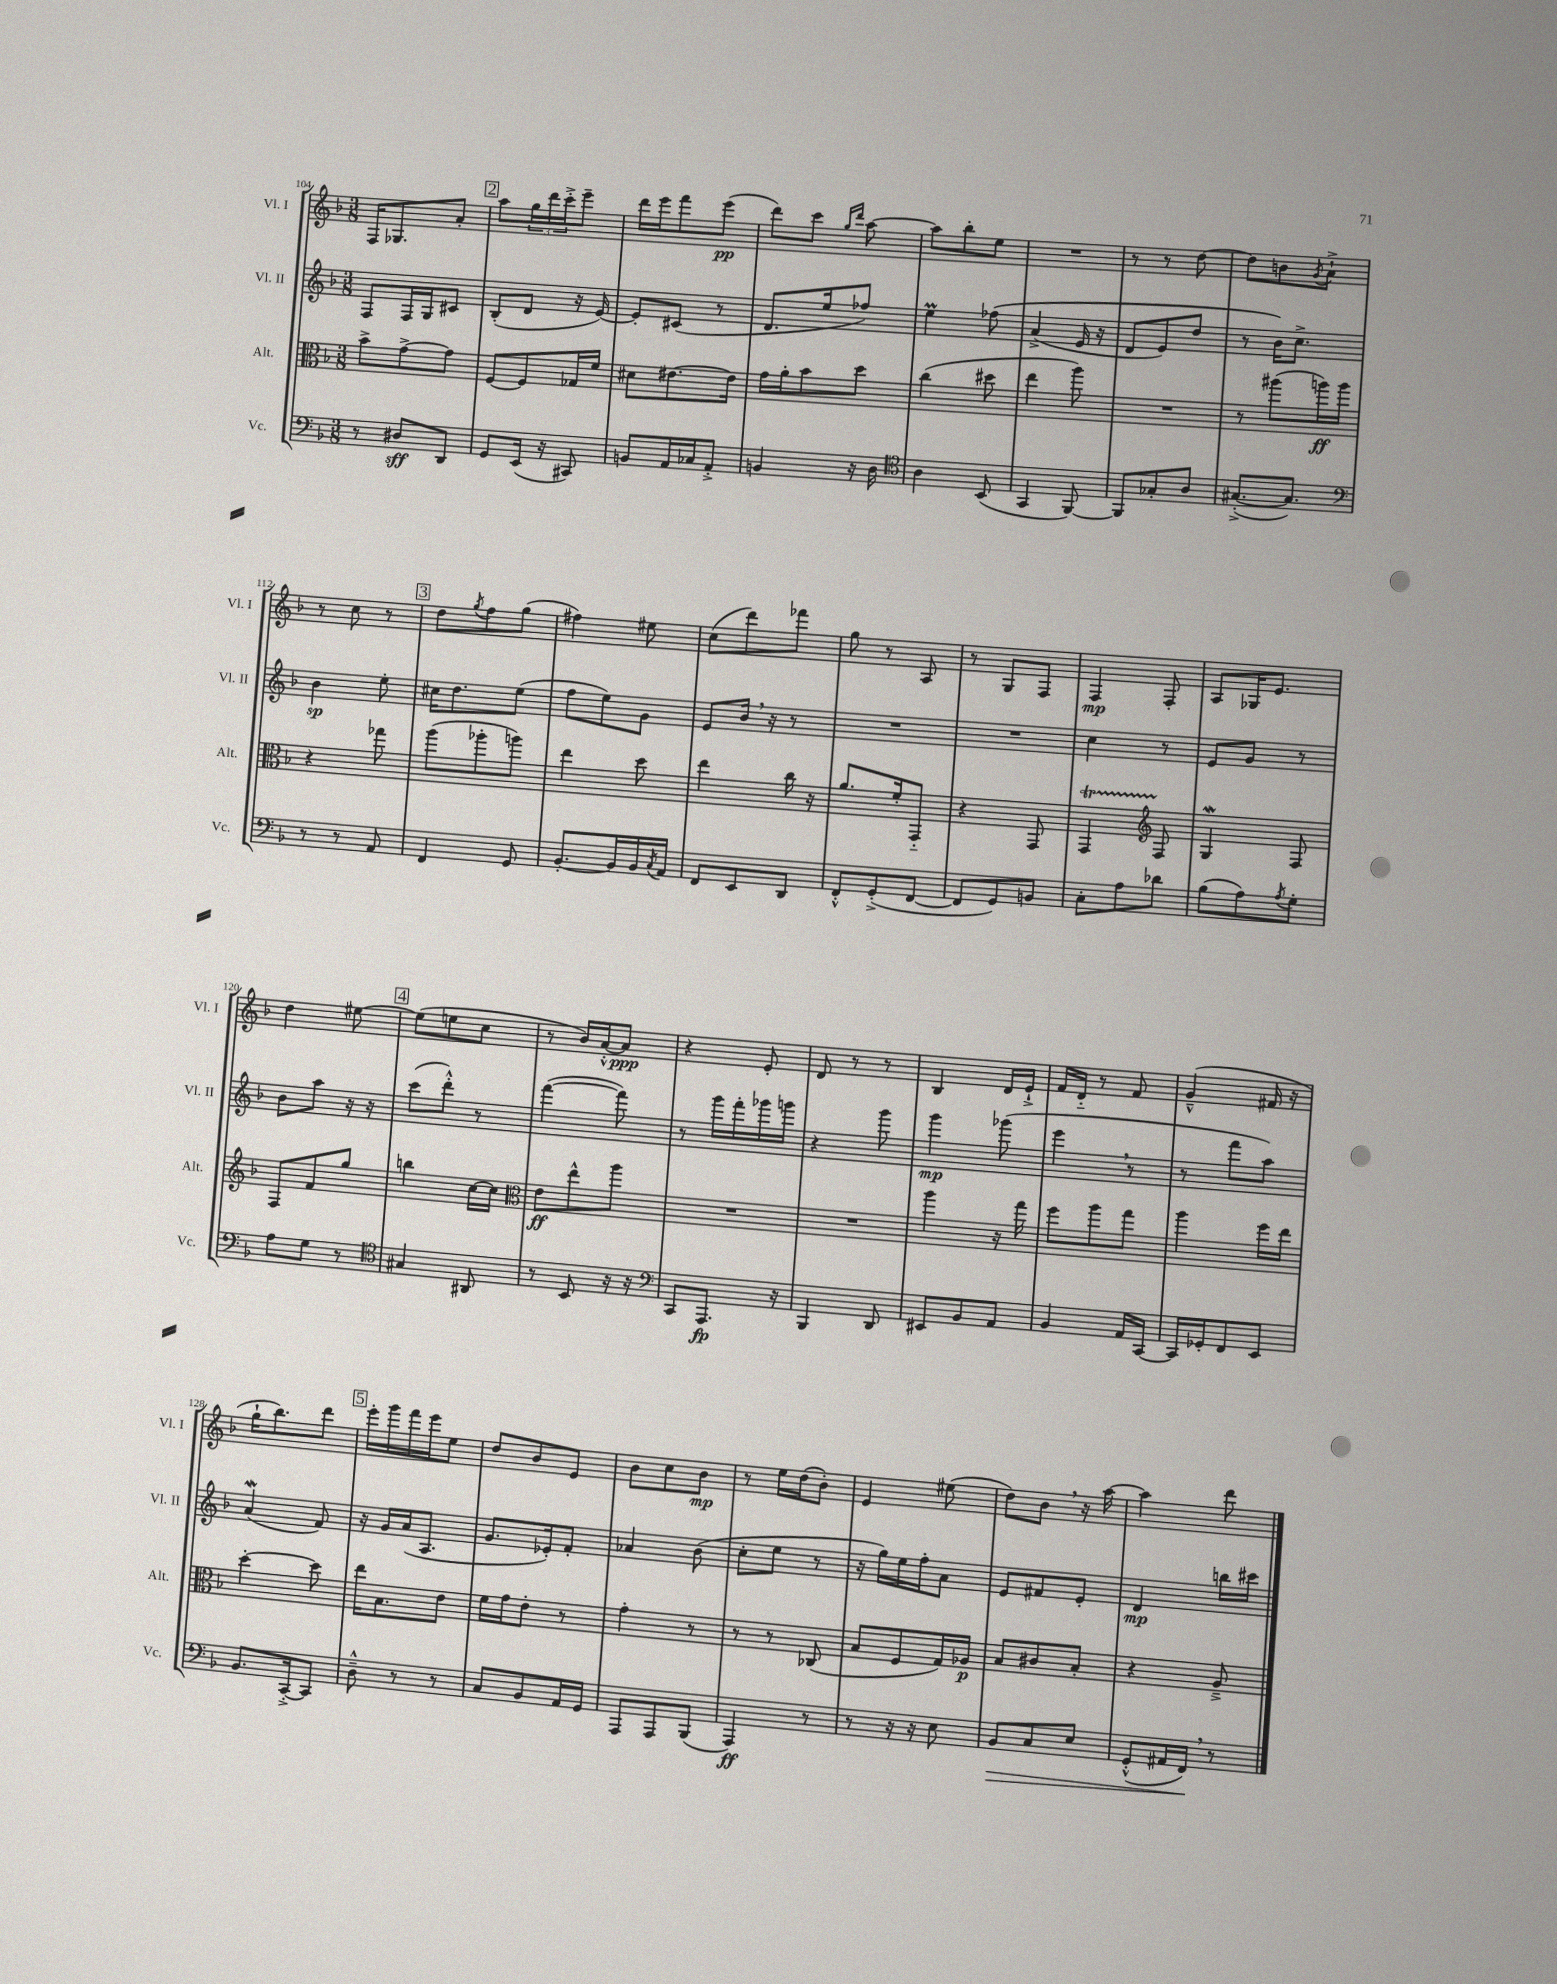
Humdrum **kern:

**kern	**dynam	**kern	**dynam	**kern	**dynam	**kern	**dynam
*part4	*part4	*part3	*part3	*part2	*part2	*part1	*part1
*staff4	*staff4	*staff3	*staff3	*staff2	*staff2	*staff1	*staff1
*I"Vc.	*	*I"Alt.	*	*I"Vl. II	*	*I"Vl. I	*
*I'Vc.	*	*I'Alt.	*	*I'Vl. II	*	*I'Vl. I	*
*clefF4	*	*clefC3	*	*clefG2	*	*clefG2	*
*k[b-]	*	*k[b-]	*	*k[b-]	*	*k[b-]	*
*M3/8	*	*M3/8	*	*M3/8	*	*M3/8	*
=104	=104	=104	=104	=104	=104	=104	=104
8r	.	8b-^\L	.	8F/L	.	16F/KL	.
.	.	.	.	.	.	8.G-X/	.
8D#X/L	sff	[8g^\	.	16F/L	.	.	.
.	.	.	.	16G/J	.	.	.
8DD/J	.	8g\J]	.	8c#X/J	.	8a'/J	.
!!LO:REH:place=s1:t=2
=105	=105	=105	=105	=105	=105	=105	=105
8GG/L	.	[8F/L	.	(8B-'/L	.	8aa\L	.
(16EE/Jk	.	8F/]	.	8d/J	.	24gg\L	.
.	.	.	.	.	.	24ddd\	.
16r	.	.	.	.	.	.	.
.	.	.	.	.	.	24ccc'^\J	.
8CC#X/)	.	16G-X/L	.	16r	.	8eee~\J	.
.	.	16f/JJ	.	[16e/)	.	.	.
=106	=106	=106	=106	=106	=106	=106	=106
8BBn/L	.	8d#X\L	.	8e'/L]	.	16ddd\LL	.
.	.	.	.	.	.	16eee\J	.
16AA/L	.	[8.e#X\	.	(8c#X/J	.	8fff\	.
16C-X/J	.	.	.	.	.	.	.
8AA'^/J	.	.	.	8r	.	(8eee\J	pp
.	.	16e#\Jk]	.	.	.	.	.
=107	=107	=107	=107	=107	=107	=107	=107
4BBn/	.	16g\LL	.	8.d/L	.	8ddd\L)	.
.	.	16a'\J	.	.	.	.	.
.	.	8b-\	.	.	.	8ccc\J	.
.	.	.	.	16ee/k	.	.	.
.	.	.	.	.	.	16qqgg/LL	.
.	.	.	.	.	.	16qqddd/JJ	.
16r	.	8dd\J	.	8ff-X/J)	.	[8aa\	.
16D\	.	.	.	.	.	.	.
=108	=108	=108	=108	=108	=108	=108	=108
*clefC4	*	*	*	*	*	*	*
4A\	.	(4cc\	.	4eem\	.	8aa\L]	.
.	.	.	.	.	.	8bb-'\	.
(8BB-/	.	8dd#X\	.	(8ff-X\	.	8ee\J	.
=109	=109	=109	=109	=109	=109	=109	=109
4GG/	.	4ee\	.	(4a^/	.	4.r	.
[8FF/)	.	8aa\)	.	16e/	.	.	.
.	.	.	.	16r	.	.	.
=110	=110	=110	=110	=110	=110	=110	=110
8FF/L]	.	4.r	.	8d/L	.	8r	.
8G-X'/	.	.	.	8e/)	.	8r	.
8A/J	.	.	.	8dd/J	.	[8dd\	.
=111	=111	=111	=111	=111	=111	=111	=111
([8.G#X'^/L	.	8r	.	8r	.	8dd\L]	.
.	.	(8aa#X\L	.	16b-\KL)	.	8bn\	.
8.G#/J])	.	.	.	8.cc^\J	.	.	.
.	.	.	.	.	.	8qg/	.
.	.	16aan\L)	ff	.	.	8a`^\J	.
.	.	16aa\JJ	.	.	.	.	.
!!LO:LB:g=z
=112	=112	=112	=112	=112	=112	=112	=112
*clefF4	*	*	*	*	*	*	*
8r	.	4r	.	4b-\	sp	8r	.
8r	.	.	.	.	.	8cc\	.
8AA/	.	8gg-X\	.	8ee'\	.	8r	.
!!LO:REH:place=s1:t=3
=113	=113	=113	=113	=113	=113	=113	=113
4FF/	.	(8aa\L	.	16cc#X\KL	.	8dd\L	.
.	.	.	.	8.dd\	.	.	.
.	.	.	.	.	.	8qgg/	.
.	.	8aa-X'\	.	.	.	8ff\	.
8GG/	.	8aan\J)	.	(8ee\J	.	(8gg\J	.
=114	=114	=114	=114	=114	=114	=114	=114
[8.BB-'/L	.	4ee\	.	8ff\L	.	4ff#X\)	.
.	.	.	.	8ee\)	.	.	.
16BB-/L]	.	.	.	.	.	.	.
16BB-/	.	8dd\	.	8g\J	.	8ee#X\	.
8qC/	.	.	.	.	.	.	.
16AA/JJ	.	.	.	.	.	.	.
=115	=115	=115	=115	=115	=115	=115	=115
8FF/L	.	4ee\	.	8e/L	.	(8cc\L	.
8EE/	.	.	.	16b-,/Jk	.	8ddd\)	.
.	.	.	.	16r	.	.	.
8DD/J	.	16cc\	.	8r	.	8fff-X\J	.
.	.	16r	.	.	.	.	.
=116	=116	=116	=116	=116	=116	=116	=116
8FF'^^/L	.	8.a/L	.	4.r	.	8gg\	.
(8GG'^/	.	.	.	.	.	8r	.
.	.	16f'/k	.	.	.	.	.
[8FF/J	.	8GG/J	.	.	.	8A/	.
=117	=117	=117	=117	=117	=117	=117	=117
8FF/L]	.	4r	.	4.r	.	8r	.
8GG/)	.	.	.	.	.	8G/L	.
8BBn/J	.	8GG/	.	.	.	8F/J	.
=118	=118	=118	=118	=118	=118	=118	=118
8C'\L	.	4GGT/	.	4cc\	.	4F/	mp
8A\	.	.	.	.	.	.	.
*	*	*clefG2	*	*	*	*	*
8d-X\J	.	8F/	.	8r	.	8F'/	.
=119	=119	=119	=119	=119	=119	=119	=119
(8B-\L	.	4GW/	.	8e/L	.	8A/L	.
8A\)	.	.	.	8g/J	.	16G-X/K	.
.	.	.	.	.	.	8.e/J	.
8qA/	.	.	.	.	.	.	.
8G'\J	.	8F/	.	8r	.	.	.
!!LO:LB:g=z
=120	=120	=120	=120	=120	=120	=120	=120
8A\L	.	8F/L	.	8b-\L	.	4dd\	.
8G\J	.	8f/	.	8aa\J	.	.	.
8r	.	8gg/J	.	16r	.	[8ee#X\	.
.	.	.	.	16r	.	.	.
!!LO:REH:place=s1:t=4
=121	=121	=121	=121	=121	=121	=121	=121
*clefC4	*	*	*	*	*	*	*
4G#X/	.	4bbn\	.	(8ccc\L	.	(8ee#\L]	.
.	.	.	.	8ddd'^^\J)	.	8een\	.
8AA#X/	.	[16cc\LL	.	8r	.	8cc\J	.
.	.	16cc\JJ]	.	.	.	.	.
=122	=122	=122	=122	=122	=122	=122	=122
*	*	*clefC3	*	*	*	*	*
8r	.	8e\L	ff	([4fff\	.	8r	.
8BB-/	.	8ee^^\	.	.	.	16b-/LL)	.
.	.	.	.	.	.	[16a'^^/J	.
16r	.	8aa\J	.	8fff\])	.	8a/J]	ppp
16r	.	.	.	.	.	.	.
=123	=123	=123	=123	=123	=123	=123	=123
*clefF4	*	*	*	*	*	*	*
8CC/L	.	4.r	.	8r	.	4r	.
8.AAA/J	fp	.	.	16ggg\LL	.	.	.
.	.	.	.	16fff'\	.	.	.
.	.	.	.	16ggg-X\	.	8e'/	.
16r	.	.	.	16gggn\JJ	.	.	.
=124	=124	=124	=124	=124	=124	=124	=124
4BBB-/	.	4.r	.	4r	.	8d/	.
.	.	.	.	.	.	8r	.
8DD/	.	.	.	8ggg\	.	8r	.
=125	=125	=125	=125	=125	=125	=125	=125
8EE#X/L	.	4aa\	.	4ggg\	mp	4B-/	.
8BB-/	.	.	.	.	.	.	.
8AA/J	.	16r	.	(8ggg-X\	.	16d/LL	.
.	.	16gg\	.	.	.	16e`^/JJ	.
=126	=126	=126	=126	=126	=126	=126	=126
4BB-/	.	8ff\L	.	4eee,\	.	16f/LL	.
.	.	.	.	.	.	16d/JJ	.
.	.	8aa\	.	.	.	8r	.
16AA/LL	.	8gg\J	.	8r	.	8f/	.
[16CC/JJ	.	.	.	.	.	.	.
=127	=127	=127	=127	=127	=127	=127	=127
16CC/LL]	.	4aa\	.	8r	.	(4g~^^/	.
16GG-X'/J	.	.	.	.	.	.	.
8FF/	.	.	.	8fff\L	.	.	.
8EE/J	.	16ff\LL	.	8aa\J)	.	16f#X/	.
.	.	16ee\JJ	.	.	.	16r	.
!!LO:LB:g=z
=128	=128	=128	=128	=128	=128	=128	=128
8.BB-/L	.	[4dd'\	.	(4aW/	.	16gg`\KL	.
.	.	.	.	.	.	8.bb-\)	.
[16CC'^/k	.	.	.	.	.	.	.
8CC/J]	.	8dd\]	.	8f/)	.	8ddd\J	.
!!LO:REH:place=s1:t=5
=129	=129	=129	=129	=129	=129	=129	=129
8D~^^\	.	16ee\KL	.	16r	.	16eee'\LL	.
.	.	8.B-\	.	16g/LL	.	16ggg\	.
8r	.	.	.	(16a/J	.	16fff\	.
.	.	.	.	8.A/J	.	16eee\J	.
8r	.	8e\J	.	.	.	8ee\J	.
=130	=130	=130	=130	=130	=130	=130	=130
8C/L	.	16f\LL	.	8.g/L	.	8dd/L	.
.	.	16g\J	.	.	.	.	.
8BB-/	.	8e'\J	.	.	.	8b-/	.
.	.	.	.	16e-X'/k)	.	.	.
16AA/L	.	8r	.	8f'/J	.	8e/J	.
16GG/JJ	.	.	.	.	.	.	.
=131	=131	=131	=131	=131	=131	=131	=131
8AAA/L	.	4g'\	.	4a-X/	.	8b-\L	.
8AAA/	.	.	.	.	.	8cc\	.
(8BBB-/J	.	8r	.	(8b-\	.	8b-\J	mp
=132	=132	=132	=132	=132	=132	=132	=132
4AAA/)	ff	8r	.	8cc'\L	.	8r	.
.	.	8r	.	8ee\J	.	16ee\LL	.
.	.	.	.	.	.	(16dd\J	.
8r	.	(8C-X/	.	8r	.	8b-'\J)	.
=133	=133	=133	=133	=133	=133	=133	=133
8r	.	8B-/L	.	16r	.	4e/	.
.	.	.	.	16gg\LL)	.	.	.
16r	.	8F/	.	16ee\	.	.	.
16r	.	.	.	16ff'\J	.	.	.
8E\	.	16G/L)	.	8a\J	.	(8ee#X\	.
.	.	16A-X/JJ	p	.	.	.	.
=134	=134	=134	=134	=134	=134	=134	=134
!	!LO:HP:b	!	!	!	!	!	!
8BB-/L	>	8B-/L	.	8e/L	.	8dd\L)	.
8C/	.	8c#X/	.	8f#X/	.	8b-,\J	.
8E/J	.	8B-'/J	.	8e'/J	.	16r	.
.	.	.	.	.	.	[16aa\	.
=135	=135	=135	=135	=135	=135	=135	=135
(8GG'^^/L	.	4r	.	4d/	mp	4aa\]	.
16AA#X/L	.	.	.	.	.	.	.
16FF,/JJ)	.	.	.	.	.	.	.
8r	]	8A~^/	.	16bbn\LL	.	8ddd\	.
.	.	.	.	16ccc#X\JJ	.	.	.
==	==	==	==	==	==	==	==
*-	*-	*-	*-	*-	*-	*-	*-
